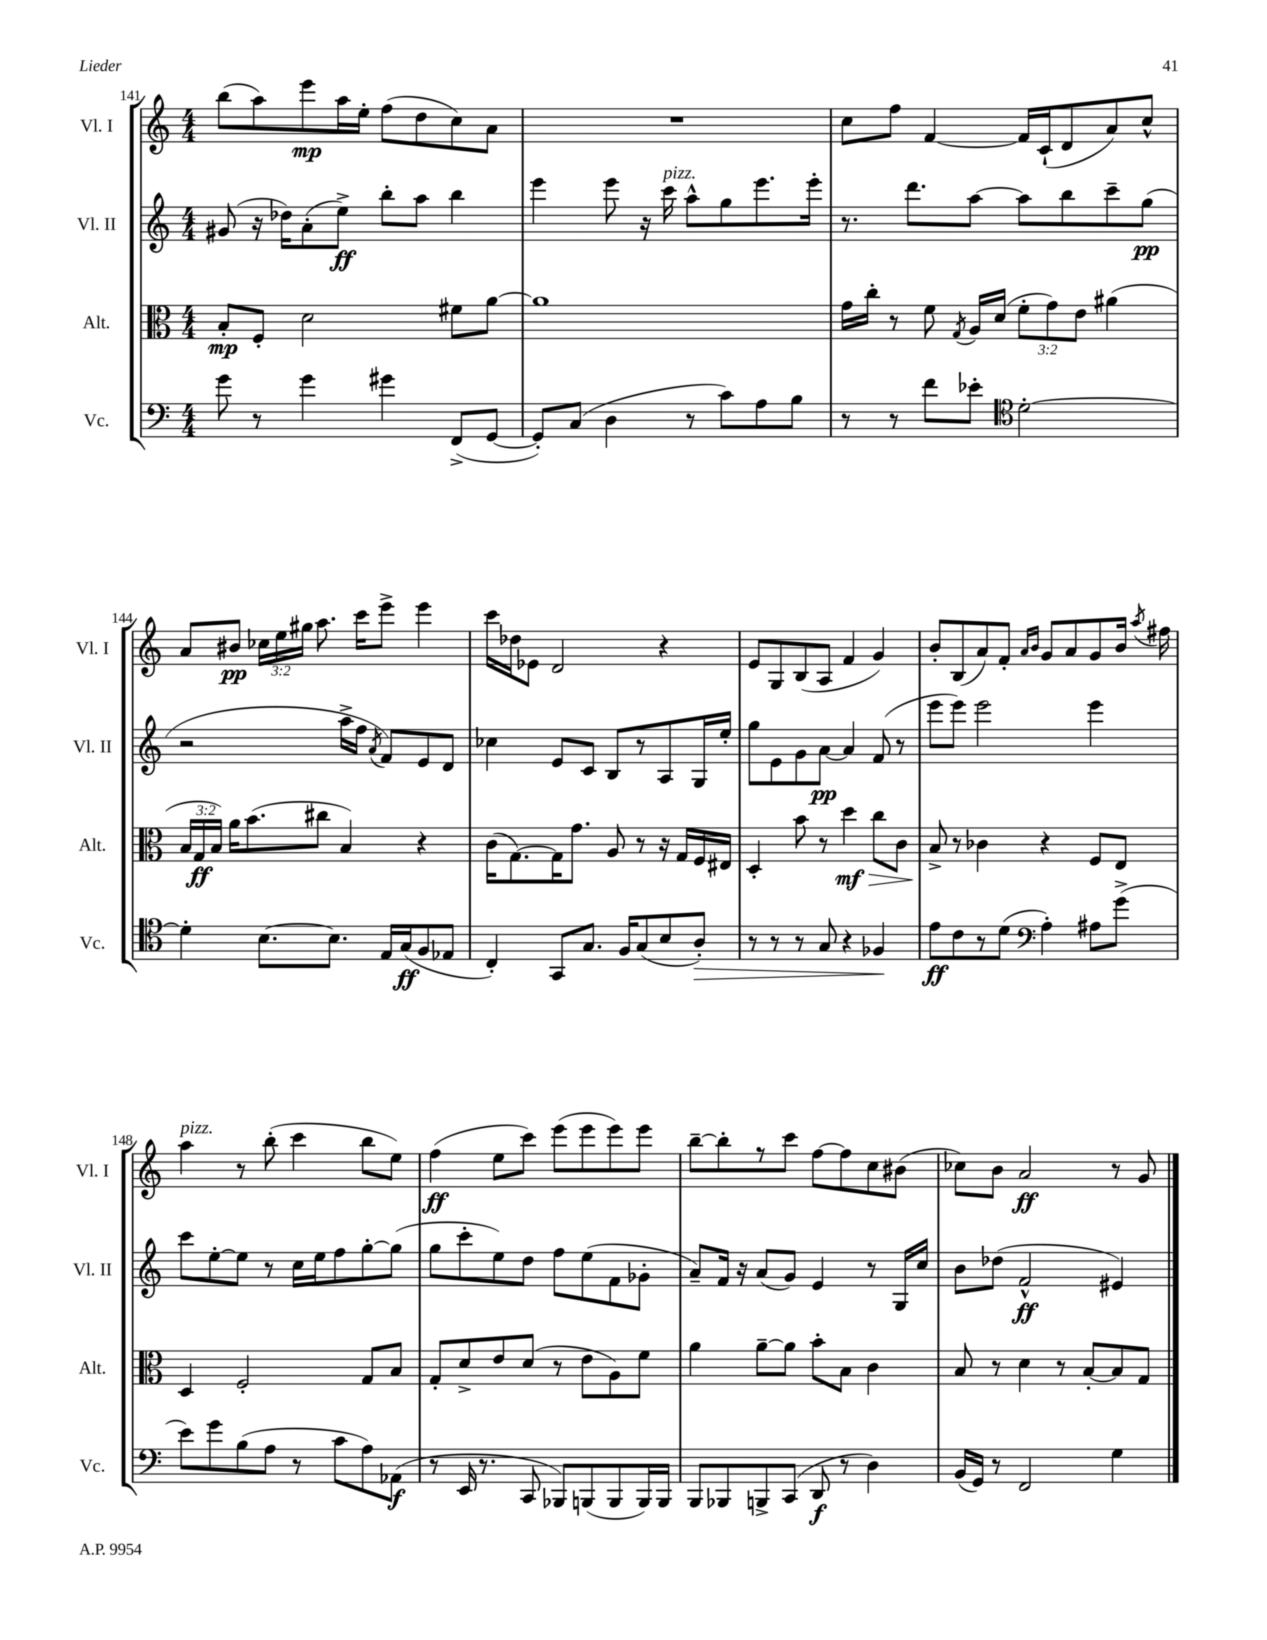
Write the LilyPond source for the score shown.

<<
\new StaffGroup <<
\new Staff = "s0" \with { instrumentName = "Vl. I" shortInstrumentName = "Vl. I" } {
    \clef treble \key c \major \numericTimeSignature \time 4/4 \override Staff.TupletNumber.text = #tuplet-number::calc-fraction-text
    \autoBeamOff b''8[( a''8) e'''8\mp a''16 e''16]-. f''8[( d''8 c''8) a'8] |
    R1 |
    c''8[ f''8] f'4~ f'16[ c'16-!( d'8 a'8) c''8]-^ |
    a'8[ bis'8]\pp \tuplet 3/2 { ces''16[ e''16 gis''16] } a''8. c'''16[ e'''8]-> e'''4 |
    c'''16[ des''16 ees'8] d'2 r4 |
    e'8[ g8 b8( a8] f'4 g'4) |
    b'8[-. b8( a'8) f'8]-. \grace { a'16[ b'16] } g'8[ a'8 g'8 b'16] \acciaccatura { a''8 } fis''16 |
    a''4^\markup { \italic "pizz." } r8 b''8-.( c'''4 b''8[ e''8]) |
    f''4\ff( e''8[ c'''8]) e'''8[( e'''8 e'''8) e'''8] |
    b''8[~-- b''8-. r8 c'''8] f''8[~ f''8 c''8 bis'8]( |
    ces''8[) b'8] a'2\ff r8 g'8 \bar "|." |
}
\new Staff = "s1" \with { instrumentName = "Vl. II" shortInstrumentName = "Vl. II" } {
    \clef treble \key c \major \numericTimeSignature \time 4/4
    \autoBeamOff gis'8( r16 des''16[) a'8-.( e''8]->\ff) b''8[-. a''8] b''4 |
    e'''4 e'''8 r16 c'''16^\markup { \italic "pizz." } a''8[-^ g''8 e'''8. e'''16]-. |
    r8. d'''8.[ a''8]~ a''8[ b''8 c'''8-- g''8]\pp( |
    r2 a''16[-> f''16] \acciaccatura { a'8 } f'8[) e'8 d'8] |
    ces''4 e'8[ c'8] b8[ r8 a8 g16 e''16]-. |
    g''8[ e'8 g'8 a'8]~\pp a'4 f'8( r8 |
    e'''8[ e'''8]) e'''2 e'''4 |
    c'''8[ e''8~-. e''8] r8 c''16[ e''16 f''8 g''8~-. g''8]( |
    g''8[ c'''8-. e''8) d''8] f''8[ e''8( f'8 ges'8]-. |
    a'8[--) f'16] r16 a'8[( g'8]) e'4 r8 g16[ c''16] |
    b'8[ des''8]( f'2-^\ff eis'4) \bar "|." |
}
\new Staff = "s2" \with { instrumentName = "Alt." shortInstrumentName = "Alt." } {
    \clef alto \key c \major \numericTimeSignature \time 4/4 \override Staff.TupletNumber.text = #tuplet-number::calc-fraction-text
    \autoBeamOff b8[-.\mp f8]-. d'2 fis'8[ a'8]~ |
    a'1 |
    g'16[ c''16]-. r8 f'8 \acciaccatura { g8 } a16[ d'16]( \tuplet 3/2 { f'8[-. g'8) e'8] } ais'4( |
    \tuplet 3/2 { b16[ g16\ff b16]) } a'16[ b'8.( cis''8] b4) r4 |
    c'16[( g8.~) g16 g'8.] a8 r8 r16 g16[ f16 eis16] |
    d4-. b'8 r8 d''4\mf\> c''8[ c'8] |
    b8->\! r8 ces'4 r4 f8[ e8] |
    d4 f2-. g8[ b8] |
    g8[-. d'8-> e'8 d'8]( r8 e'8[ a8) f'8] |
    a'4 a'8[~-- a'8] b'8[-. b8] c'4 |
    b8 r8 d'4 r8 b8[~-. b8 g8] \bar "|." |
}
\new Staff = "s3" \with { instrumentName = "Vc." shortInstrumentName = "Vc." } {
    \clef bass \key c \major \numericTimeSignature \time 4/4
    \autoBeamOff g'8 r8 g'4 gis'4 f,8[->( g,8]~ |
    g,8[-.) c8]( d4 r8 c'8[) a8 b8] |
    r8 r8 f'8[ ees'8]-. \clef tenor d'2~-. |
    d'4-. b8.[~ b8.] e16[ g16\ff( f8 ees8] |
    c4-.) g,8[ g8.] f16[ g8( b8 a8]-.\>) |
    r8 r8 r8 g8 r4 fes4\! |
    e'8[\ff c'8 r8 d'8]( \clef bass a4-.) ais8[ g'8]->( |
    e'8[) g'8 b8( a8] r8 c'8[ a8) aes,8]\f( |
    r8 e,16 r8. c,8 bes,,8[) b,,8( b,,8 b,,16) b,,16] |
    b,,8[ bes,,8 b,,8-> c,8]( d,8\f r8 d4) |
    b,16[( g,16]) r8 f,2 g4 \bar "|." |
}
>>
>>
\layout { \context { \Score currentBarNumber = #141 } }
